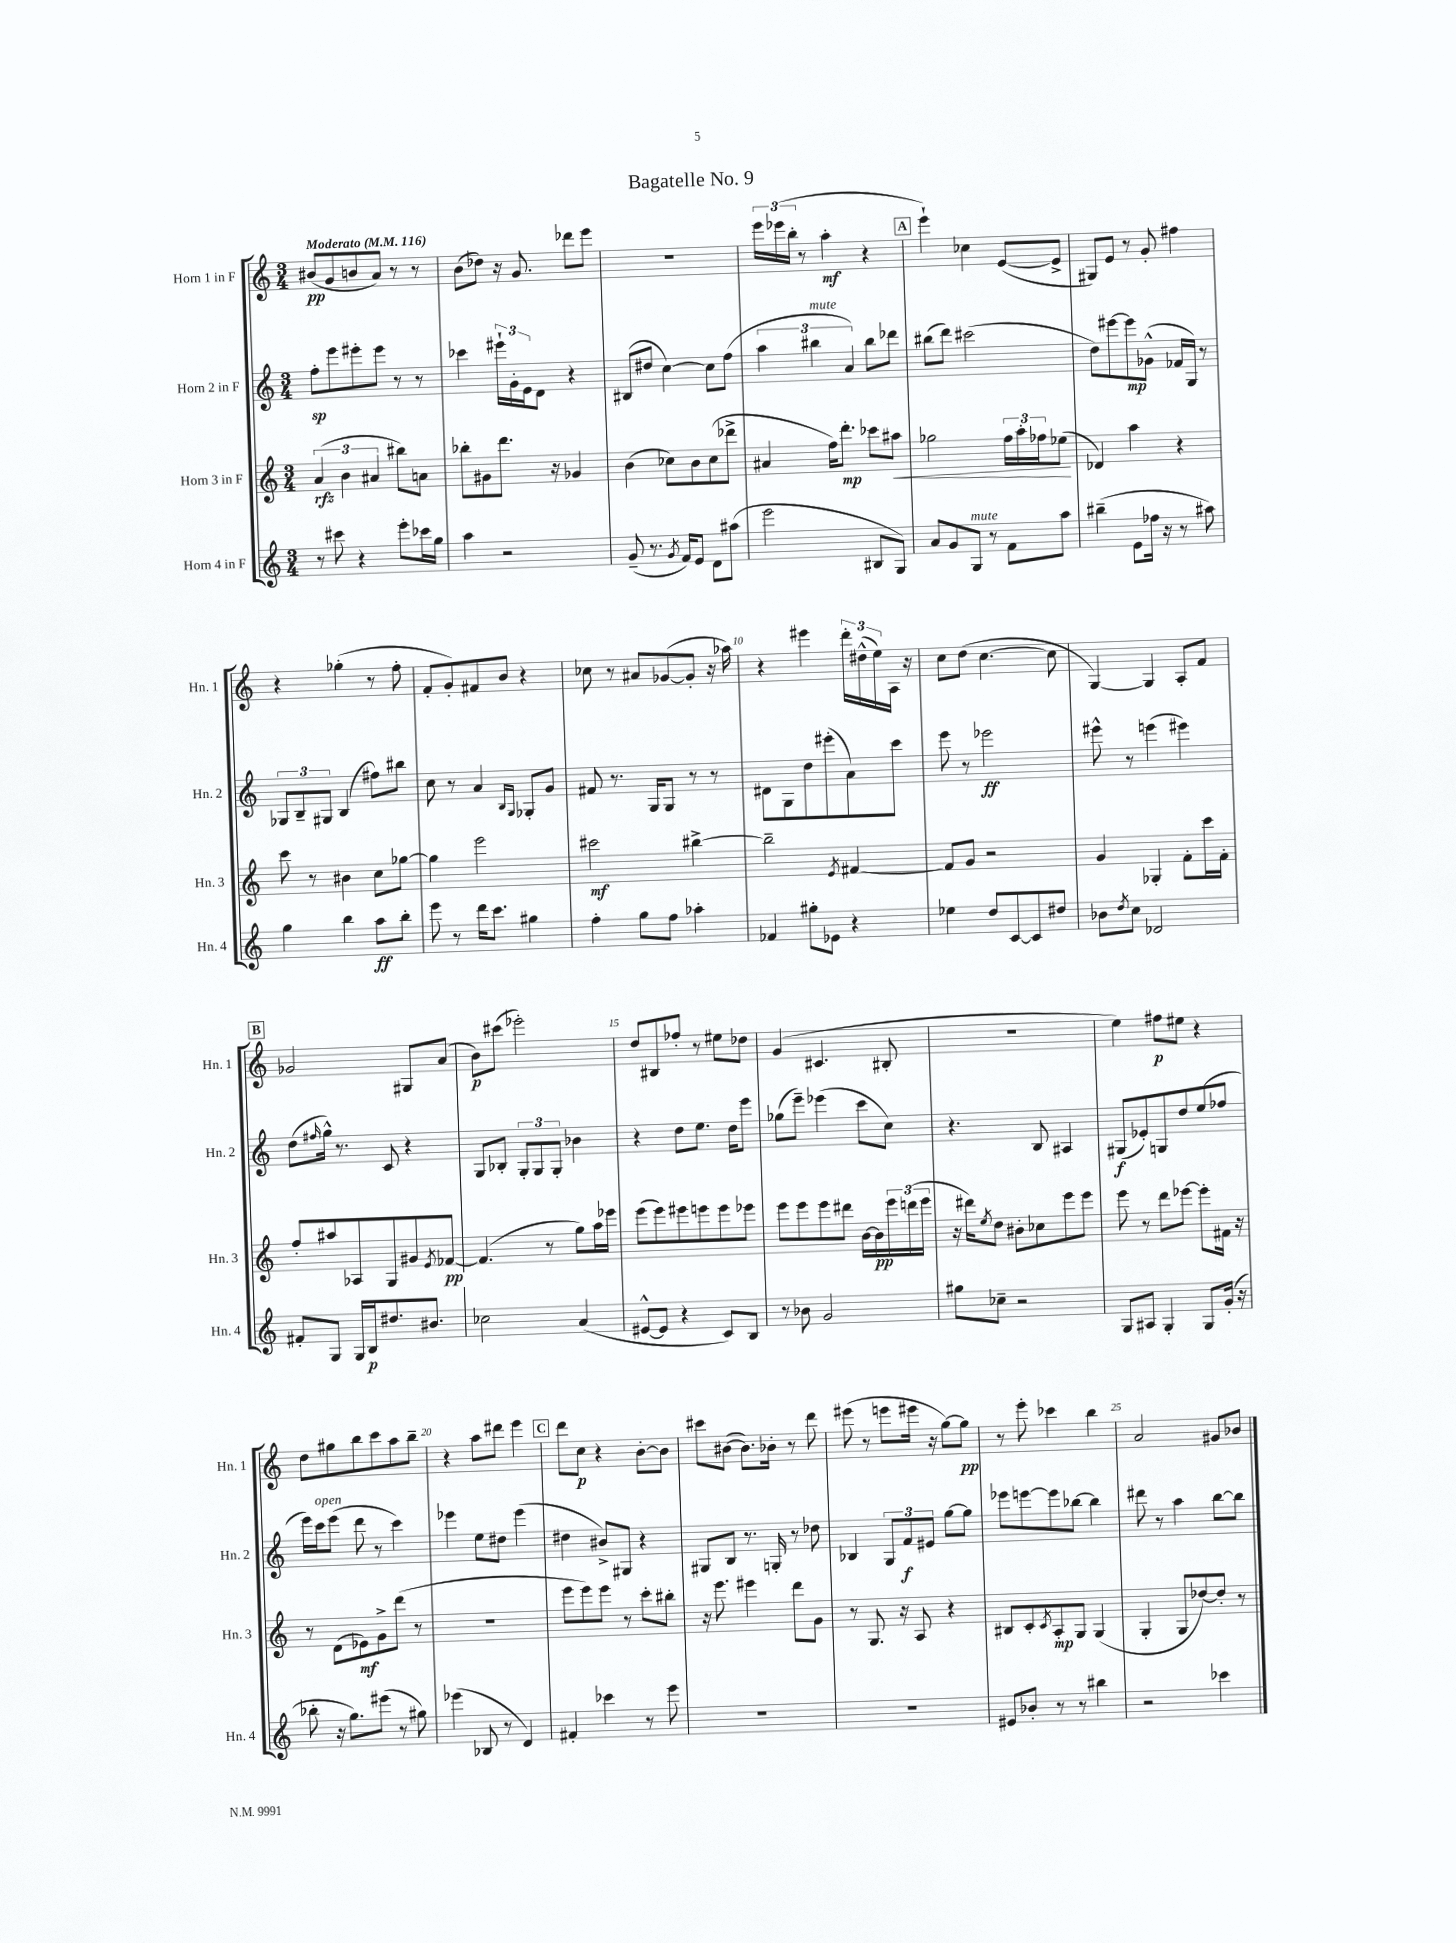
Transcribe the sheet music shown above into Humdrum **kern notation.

**kern	**kern	**kern	**kern
*staff4	*staff3	*staff2	*staff1
*clefG2	*clefG2	*clefG2	*clefG2
*k[]	*k[]	*k[]	*k[]
*M3/4	*M3/4	*M3/4	*M3/4
*MM116	*MM116	*MM116	*MM116
8r	(6a	8ff'	(8b#
8ccc#	.	8eee	8g
.	6b	.	.
4r	.	8eee#'	8b
.	6a#	.	.
.	.	8eee#	8a)
8eee'	8bb#)	8r	8r
16ccc-	8a	8r	8r
16gg	.	.	.
=	=	=	=
4aa	8bb-'	4ccc-	(8b
.	8g#	.	8dd-)
2r	8.ddd	24eee#`	16r
.	.	24g'	.
.	.	.	8.g
.	.	24e	.
.	.	8d	.
.	16r	.	.
.	4g-	4r	8ddd-
.	.	.	8eee
=	=	=	=
(8g~	(4b	(8B#	2.r
8.r	.	8dd#	.
.	8cc-)	[4cc)	.
8qg	.	.	.
16f)	.	.	.
8e	8b	.	.
8d	(8cc-	8cc]	.
(8aa#	8ddd-^	(8ff	.
=	=	=	=
2eee	4a#	6aa	24eee
.	.	.	(24eee-
.	.	.	24bb'
.	.	.	8r
.	.	6bb#	.
.	16ff)	.	4aa'
.	8.ddd'	.	.
.	.	6a)	.
8B#	8ccc-	8bb#	4r
8G)	8aa#	8ddd-	.
=	=	=	=
8a	2gg-	(8bb#	4eee`)
8g	.	8ddd)	.
8G	.	(2ccc#	4cc-
8r	.	.	.
8f	24ff	.	([8e
.	24aa'	.	.
.	24ff-	.	.
8aa	(8ee-	.	8e^]
=	=	=	=
(4bb#~	4d-)	8dd)	8G#)
.	.	[8eee#	8e
8e	4aa	8eee#]	8r
16ff-	.	(8g-^^	8g'
16r	.	.	.
8r	4r	16f-	4ff#
.	.	16G)	.
8aa#)	.	8r	.
=	=	=	=
4gg	8ccc	12G-	4r
.	.	12B~	.
.	8r	.	.
.	.	12G#	.
4bb	4b#	(4B	(4gg-'
8aa	8cc	8ff#)	8r
8bb'	[8gg-	8bb#	8ff'
=	=	=	=
8eee	4gg-]	8cc	8f'
8r	.	8r	8g')
16ddd	2eee	4a	8f#
8.ccc	.	.	.
.	.	.	8b
.	.	16qqB	.
.	.	16qqG	.
4gg#	.	8G-'	4r
.	.	8g	.
=	=	=	=
4ff'	2ccc#	8f#	8cc-
.	.	8.r	8r
8gg	.	.	8a#
.	.	16G	.
8ff	.	8G	([8g-
4aa-'	[4bb#^	8r	8g-']
.	.	8r	16r
.	.	.	16aa-)
=	=	=	=
4f-	2bb#~]	8d#	4r
.	.	8G	.
8gg#'	.	8dd	4eee#
8e-	.	(8eee#'	.
.	8qe	.	.
4r	[4f#	8a)	24ddd'
.	.	.	(24dd#^^
.	.	.	24ee)
.	.	8ccc	16A
.	.	.	16r
=	=	=	=
4ee-	8f#]	8eee	8cc
.	8g	8r	(8dd
8dd	2r	2eee-	[4.cc
[8c	.	.	.
8c]	.	.	.
8dd#	.	.	8cc]
=	=	=	=
8b-	4g	8eee#^^	[4G)
8qdd	.	.	.
8cc	.	8r	.
2d-	4G-'	(4eee	4G]
.	8f'	4eee#)	8A'
.	16ccc	.	8f
.	16f'	.	.
=	=	=	=
8f#'	8ff'	(8dd	2g-
.	.	16qqff#	.
8G	8aa#	16gg^^)	.
.	.	8.r	.
16G	8A-	.	.
16B	.	.	.
8.dd#	8G	8c	.
.	8g#	4r	8G#
8.b#	.	.	.
.	8qe	.	.
.	[8f-	.	(8a
=	=	=	=
2cc-	(4.f-]	8G	8b)
.	.	8B-'	(8ccc#
.	.	12G'	2eee-')
.	.	12G	.
.	8r	.	.
.	.	12G'	.
(4a	8gg)	4b-	.
.	16aa	.	.
.	16eee-	.	.
=	=	=	=
[8e#^^	(8eee	4r	8dd
8e#]	8eee)	.	8B#
4r	8eee#	8dd	8ff-'
.	8eee	8.ee	8r
8c)	8eee	.	8ee#
.	.	16dd	.
8B	8eee-	8eee	8dd-
=	=	=	=
8r	8eee	(8gg-	(4g
8b-	8eee	8eee~)	.
2g	8eee	(4eee-	4.c#
.	8ddd#	.	.
.	[16b	8ccc	.
.	16b]	.	.
.	24eee	8cc)	8B#'
.	(24ddd	.	.
.	24eee	.	.
=	=	=	=
8gg#	16r	4.r	2.r
.	16ddd#)	.	.
.	8qee	.	.
8cc-~	8dd	.	.
2r	8b#'	.	.
.	8cc-	8B	.
.	8eee	4A#	.
.	8eee	.	.
=	=	=	=
8G	8eee	(8G#	4ee)
8A#	8r	8e-')	.
4G'	8ddd	8G	8ff#
.	[8eee-	8dd	8ee#
8G	8eee-']	(8ee	4r
(16g'	16f#	8ff-	.
16r	16r	.	.
=	=	=	=
8bb-'	8r	16eee)	8dd
.	.	16ccc	.
16r	(8d	(8eee	8gg#
8.gg)	.	.	.
.	8e-)	8ddd	8bb
(8eee#	8g^	8r	8ccc
8r	(8ddd	4ccc)	8aa
8gg#)	8r	.	8bb~
=	=	=	=
(4eee-	2.r	4eee-	4r
8B-	.	8ee	8aa
8r	.	8dd#	8ddd#
4d)	.	(4eee-	4eee
=	=	=	=
4f#'	8eee	4dd#	8ddd
.	8eee)	.	8cc
4ccc-	8eee	8b#^)	4r
.	8r	8G#	.
8r	8ccc'	4r	[8b'
8eee	8bb#'	.	8b]
=	=	=	=
2.r	16r	8G#	8ccc#
.	8.eee	.	.
.	.	8B	([8b#
.	4eee#	8.r	8.b#])
.	.	16G'	16b-'
.	8ddd	8r	8r
.	8g	8dd-	8ddd
=	=	=	=
2.r	8r	4B-	(8eee#
.	8.G	.	8r
.	.	12G	8eee
.	16r	.	.
.	.	12f	.
.	8A	.	16eee#
.	.	12e#	.
.	.	.	16r
.	4r	[8gg	[8gg)
.	.	8gg]	8gg]
=	=	=	=
8e#	8B#	8eee-	8r
8b-'	8c'	[8eee	8eee'
.	8qc	.	.
8r	8A'	8eee]	4ccc-
8r	8G	[8bb-	.
4bb#	(4G	4bb-]	4bb
=	=	=	=
2r	4G'	8ddd#	2a
.	.	8r	.
.	8G	4aa	.
.	[8dd-)	.	.
4ccc-	8dd-']	[8bb	8g#
.	8r	8bb]	8b-
==	==	==	==
*-	*-	*-	*-
